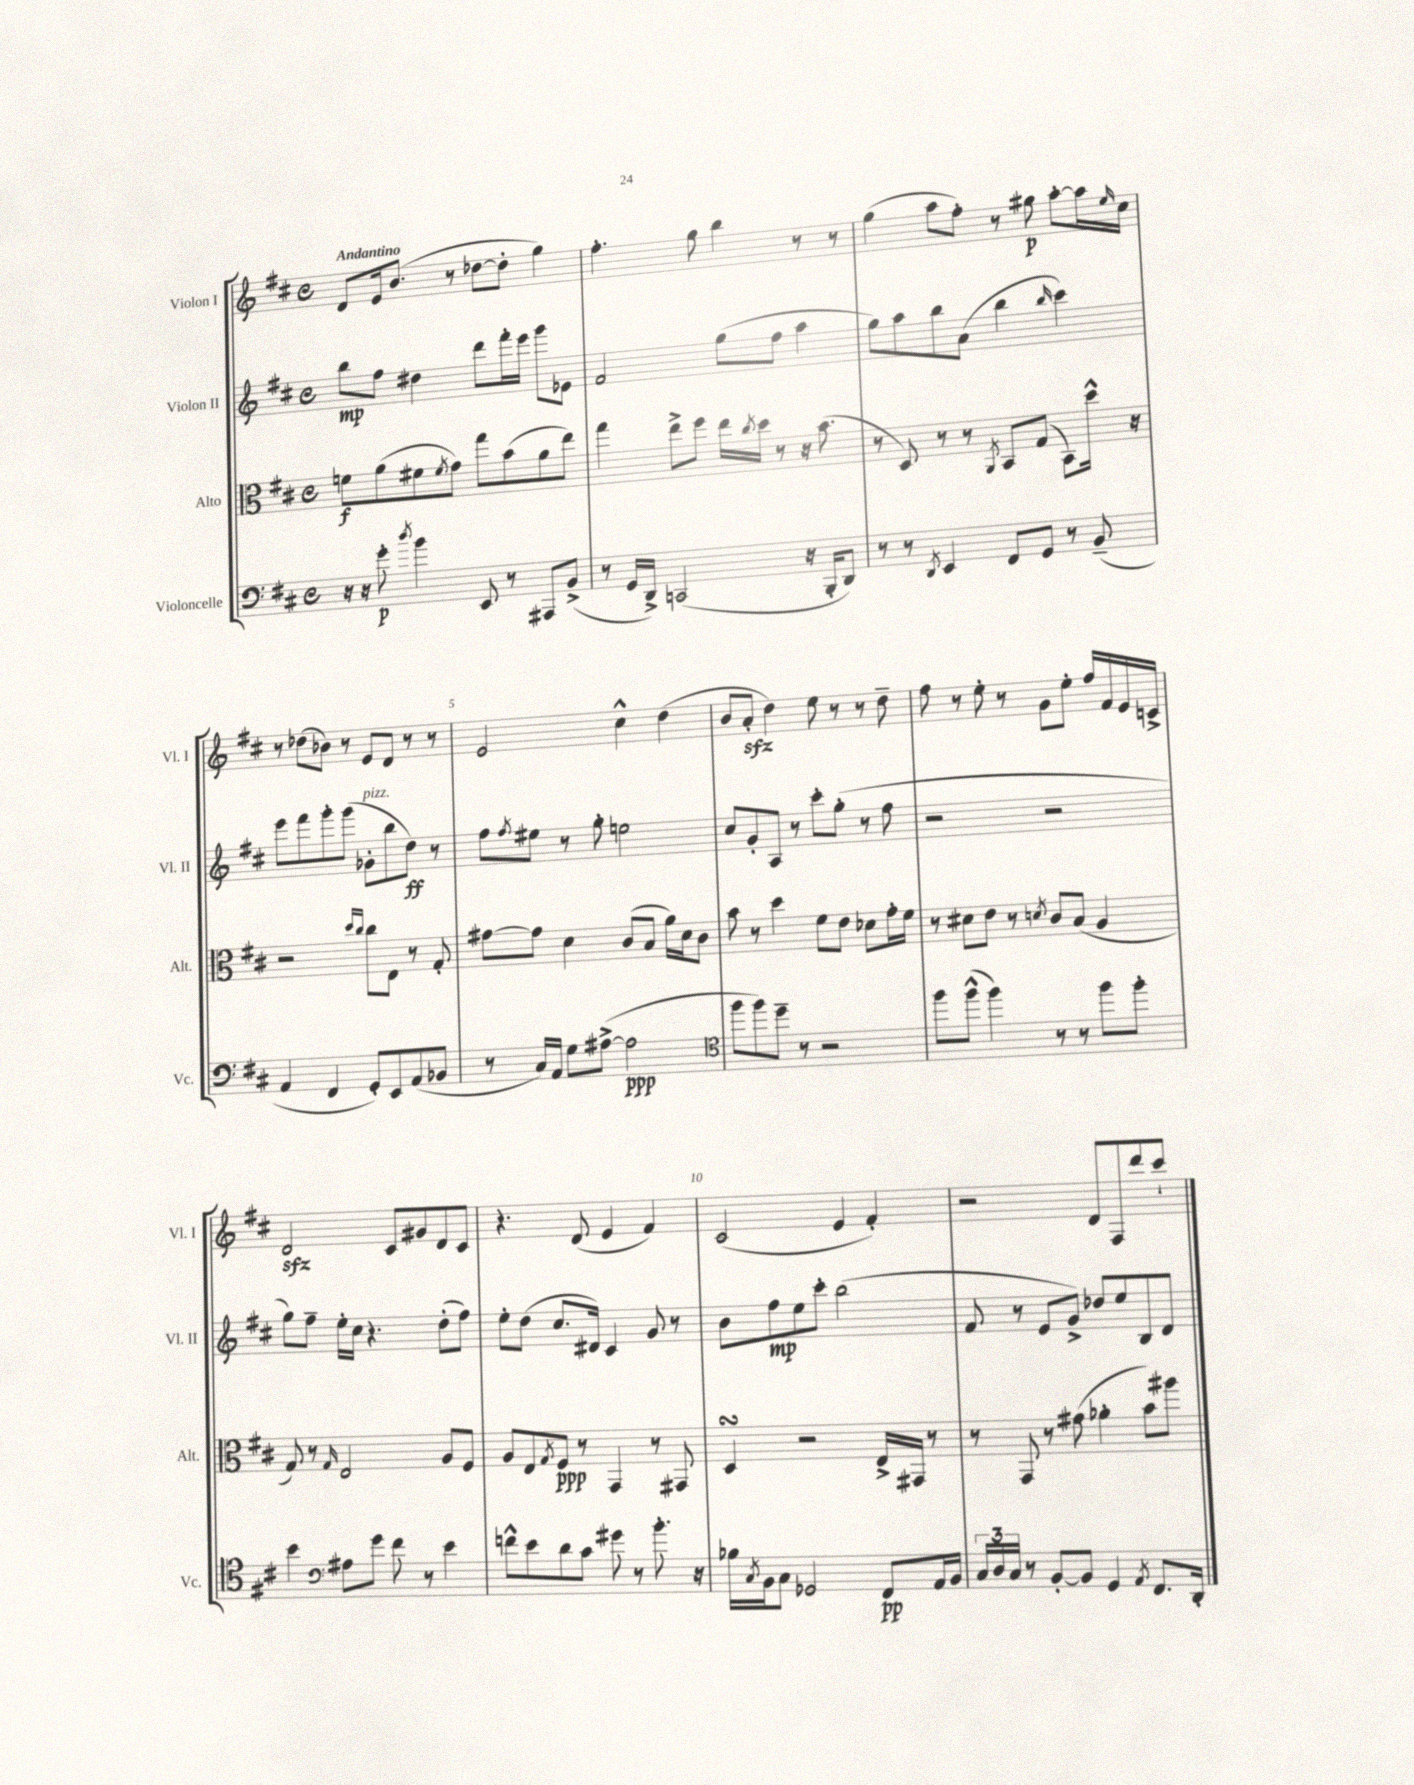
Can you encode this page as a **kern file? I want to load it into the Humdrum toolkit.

**kern	**dynam	**kern	**dynam	**kern	**dynam	**kern	**dynam
*part4	*part4	*part3	*part3	*part2	*part2	*part1	*part1
*staff4	*staff4	*staff3	*staff3	*staff2	*staff2	*staff1	*staff1
*I"Violoncelle	*	*I"Alto	*	*I"Violon II	*	*I"Violon I	*
*I'Vc.	*	*I'Alt.	*	*I'Vl. II	*	*I'Vl. I	*
*clefF4	*	*clefC3	*	*clefG2	*	*clefG2	*
*k[f#c#]	*	*k[f#c#]	*	*k[f#c#]	*	*k[f#c#]	*
*M4/4	*	*M4/4	*	*M4/4	*	*M4/4	*
*met(c)	*	*met(c)	*	*met(c)	*	*met(c)	*
=1	=1	=1	=1	=1	=1	=1	=1
!	!	!	!	!	!	!LO:TX:a:B:t=Andantino	!
16r	.	8fn\L	f	8bb\L	mp	8d/L	.
16r	.	.	.	.	.	.	.
8g'\	p	(8a\	.	8ff#\J	.	16e/k	.
.	.	.	.	.	.	(8.b/J	.
8qdd/	.	.	.	.	.	.	.
4b\	.	8f#X\	.	4dd#X\	.	.	.
.	.	8qf#/	.	.	.	.	.
.	.	8g\J)	.	.	.	8r	.
8EE/	.	8gg\L	.	8ddd\L	.	[8dd-X\L	.
8r	.	(8b\	.	16fff#'\L	.	8dd-'\J]	.
.	.	.	.	16eee\JJ	.	.	.
8AAA#X/L	.	8a\	.	8ggg\L	.	4gg\)	.
(8BB^/J	.	8ee\J)	.	8e-X\J	.	.	.
=2	=2	=2	=2	=2	=2	=2	=2
8r	.	4gg\	.	2f#/	.	4.ff#'\	.
16GG/LL	.	.	.	.	.	.	.
16DD^/JJ)	.	.	.	.	.	.	.
(2CCn/	.	8ee^\L	.	.	.	.	.
.	.	8ff#\J	.	.	.	8gg\	.
.	.	16ee\LL	.	(8gg\L	.	4bb\	.
.	.	8qcc#/	.	.	.	.	.
.	.	16dd\JJ	.	.	.	.	.
.	.	8r	.	8ff#\J	.	.	.
16r	.	16r	.	4aa\	.	8r	.
16BBB'/KL	.	(8.b\	.	.	.	.	.
8DD/J)	.	.	.	.	.	8r	.
=3	=3	=3	=3	=3	=3	=3	=3
8r	.	8r	.	8gg\L)	.	(4gg\	.
8r	.	8D/)	.	8aa\	.	.	.
8qDD/	.	.	.	.	.	.	.
4EE/	.	8r	.	8bb\	.	8aa\L	.
.	.	8r	.	(8a\J	.	8ff#'\J)	.
.	.	8qAA/	.	.	.	.	.
8FF#/L	.	8BB/L	.	4bb\	.	8r	.
8GG/J	.	(8G/J	.	.	.	8gg#X\	p
.	.	.	.	16qqbb/	.	.	.
8r	.	8BB\L)	.	4ccc#\)	.	[8aa'\L	.
(8BB~/	.	16dd^^\Jk	.	.	.	16aa\L]	.
.	.	.	.	.	.	16qqee/	.
.	.	16r	.	.	.	16cc#\JJ	.
!!LO:LB:g=z
=4	=4	=4	=4	=4	=4	=4	=4
4AA/	.	2r	.	8eee\L	.	8r	.
.	.	.	.	8fff#\	.	(8dd-X\L	.
4FF#/	.	.	.	8ggg'\	.	8b-X\J)	.
.	.	.	.	(8ggg\J	.	8r	.
.	.	16qqdd/LL	.	.	.	.	.
.	.	16qqcc#/JJ	.	.	.	.	.
!	!	!	!	!LO:TX:a:i:t=pizz.	!	!	!
8GG'/L)	.	8cc#\L	.	8g-X'\L	.	8e/L	.
8EE/	.	8E\J	.	8bb\	.	8d/J	.
(8AA/	.	8r	.	8dd\J)	ff	8r	.
8BB-X/J	.	8G'/	.	8r	.	8r	.
=5	=5	=5	=5	=5	=5	=5	=5
8r	.	[8g#X\L	.	8ff#\L	.	2e/	.
.	.	.	.	8qff#/	.	.	.
16C#/LL)	.	8g#\J]	.	8ee#X\J	.	.	.
16AA/JJ	.	.	.	.	.	.	.
8G\L	.	4d\	.	8r	.	.	.
([8A#X^\J	.	.	.	8gg'\	.	.	.
2A#\]	ppp	(8c#/L	.	2een\	.	4cc#^^\	.
.	.	8B/J	.	.	.	.	.
.	.	16a\LL)	.	.	.	(4dd\	.
.	.	16d\J	.	.	.	.	.
.	.	8c#\J	.	.	.	.	.
=6	=6	=6	=6	=6	=6	=6	=6
*clefC4	*	*	*	*	*	*	*
8ff#\L	.	8b\	.	8cc#/L	.	8b/L	.
8ff#\)	.	8r	.	8g'/	.	8azz'/J	.
8dd~\J	.	4dd\	.	8A/J	.	4dd\)	.
8r	.	.	.	8r	.	.	.
2r	.	8f#\L	.	8ccc#'\L	.	8ee\	.
.	.	8e\J	.	(8gg'\J	.	8r	.
.	.	8d-X\L	.	8r	.	8r	.
.	.	16g'\L	.	8ff#\	.	8dd~\	.
.	.	16f#\JJ	.	.	.	.	.
=7	=7	=7	=7	=7	=7	=7	=7
8ff#\L	.	8r	.	2r	.	8ff#\	.
(8ff#^^\J	.	8d#X\L	.	.	.	8r	.
4ff#\)	.	8e\J	.	.	.	8ee'\	.
.	.	8r	.	.	.	8r	.
.	.	8qdn/	.	.	.	.	.
8r	.	8c#/L	.	2r	.	8g\L	.
8r	.	(8B/J	.	.	.	8ee'\J	.
8ff#\L	.	4A/	.	.	.	16ff#/LL	.
.	.	.	.	.	.	16f#/	.
8ff#'\J	.	.	.	.	.	16e/	.
.	.	.	.	.	.	16cn^/JJ	.
!!LO:LB:g=z
=8	=8	=8	=8	=8	=8	=8	=8
4b\	.	8G/)	.	8gg\L)	.	2dzz/	.
.	.	8r	.	8ff#~\J	.	.	.
*clefF4	*	*	*	*	*	*	*
.	.	16qqG/	.	.	.	.	.
8A#X\L	.	2E/	.	16ee'\LL	.	.	.
.	.	.	.	16cc#\JJ	.	.	.
8g\J	.	.	.	4.r	.	.	.
8f#\	.	.	.	.	.	8c#/L	.
8r	.	.	.	.	.	8g#X/	.
4e\	.	8A/L	.	(8dd'\L	.	8d/	.
.	.	8F#/J	.	8ff#\J)	.	8c#/J	.
=9	=9	=9	=9	=9	=9	=9	=9
8fn^^\L	.	8A/L	.	8ee'\L	.	4.r	.
8e\	.	8E/	.	(8dd\J	.	.	.
.	.	8qG/	.	.	.	.	.
8d\	.	8F#/J	ppp	8.cc#/L	.	.	.
8c#\J	.	8r	.	.	.	(8d/	.
.	.	.	.	16d#X/Jk)	.	.	.
8g#X\	.	4GG/	.	4c#/	.	4e/	.
8r	.	.	.	.	.	.	.
8.b'\	.	8r	.	8g/	.	4f#/)	.
.	.	8GG#X/	.	8r	.	.	.
16r	.	.	.	.	.	.	.
=10	=10	=10	=10	=10	=10	=10	=10
16B-X\LL	.	4DsSSs/	.	8b\L	.	(2c#/	.
8qC#/	.	.	.	.	.	.	.
16BB\J	.	.	.	.	.	.	.
8C#\J	.	.	.	8ff#\	mp	.	.
2GG-X/	.	2r	.	8ee\	.	.	.
.	.	.	.	8ccc#'\J	.	.	.
.	.	.	.	(2bb\	.	4e/	.
8FF#/L	pp	16E^/LL	.	.	.	4f#'/)	.
.	.	16GG#X/JJ	.	.	.	.	.
16AA/L	.	8r	.	.	.	.	.
16BB/JJ	.	.	.	.	.	.	.
=11	=11	=11	=11	=11	=11	=11	=11
24C#/LL	.	8r	.	8f#/	.	2r	.
24D/	.	.	.	.	.	.	.
24C#/JJ	.	.	.	.	.	.	.
8r	.	8GG/	.	8r	.	.	.
[8BB'/L	.	8r	.	8e/L	.	.	.
8BB/J]	.	(8g#X\	.	8g^/J)	.	.	.
4GG/	.	4a-X'\	.	8dd-X/L	.	8d/L	.
.	.	.	.	8ee/	.	8F#/	.
8qAA/	.	.	.	.	.	.	.
8.FF#/L	.	8b\L)	.	8B/	.	8ddd/	.
.	.	8aa#X\J	.	8d/J	.	8ccc#`/J	.
16DD'/Jk	.	.	.	.	.	.	.
==	==	==	==	==	==	==	==
*-	*-	*-	*-	*-	*-	*-	*-
